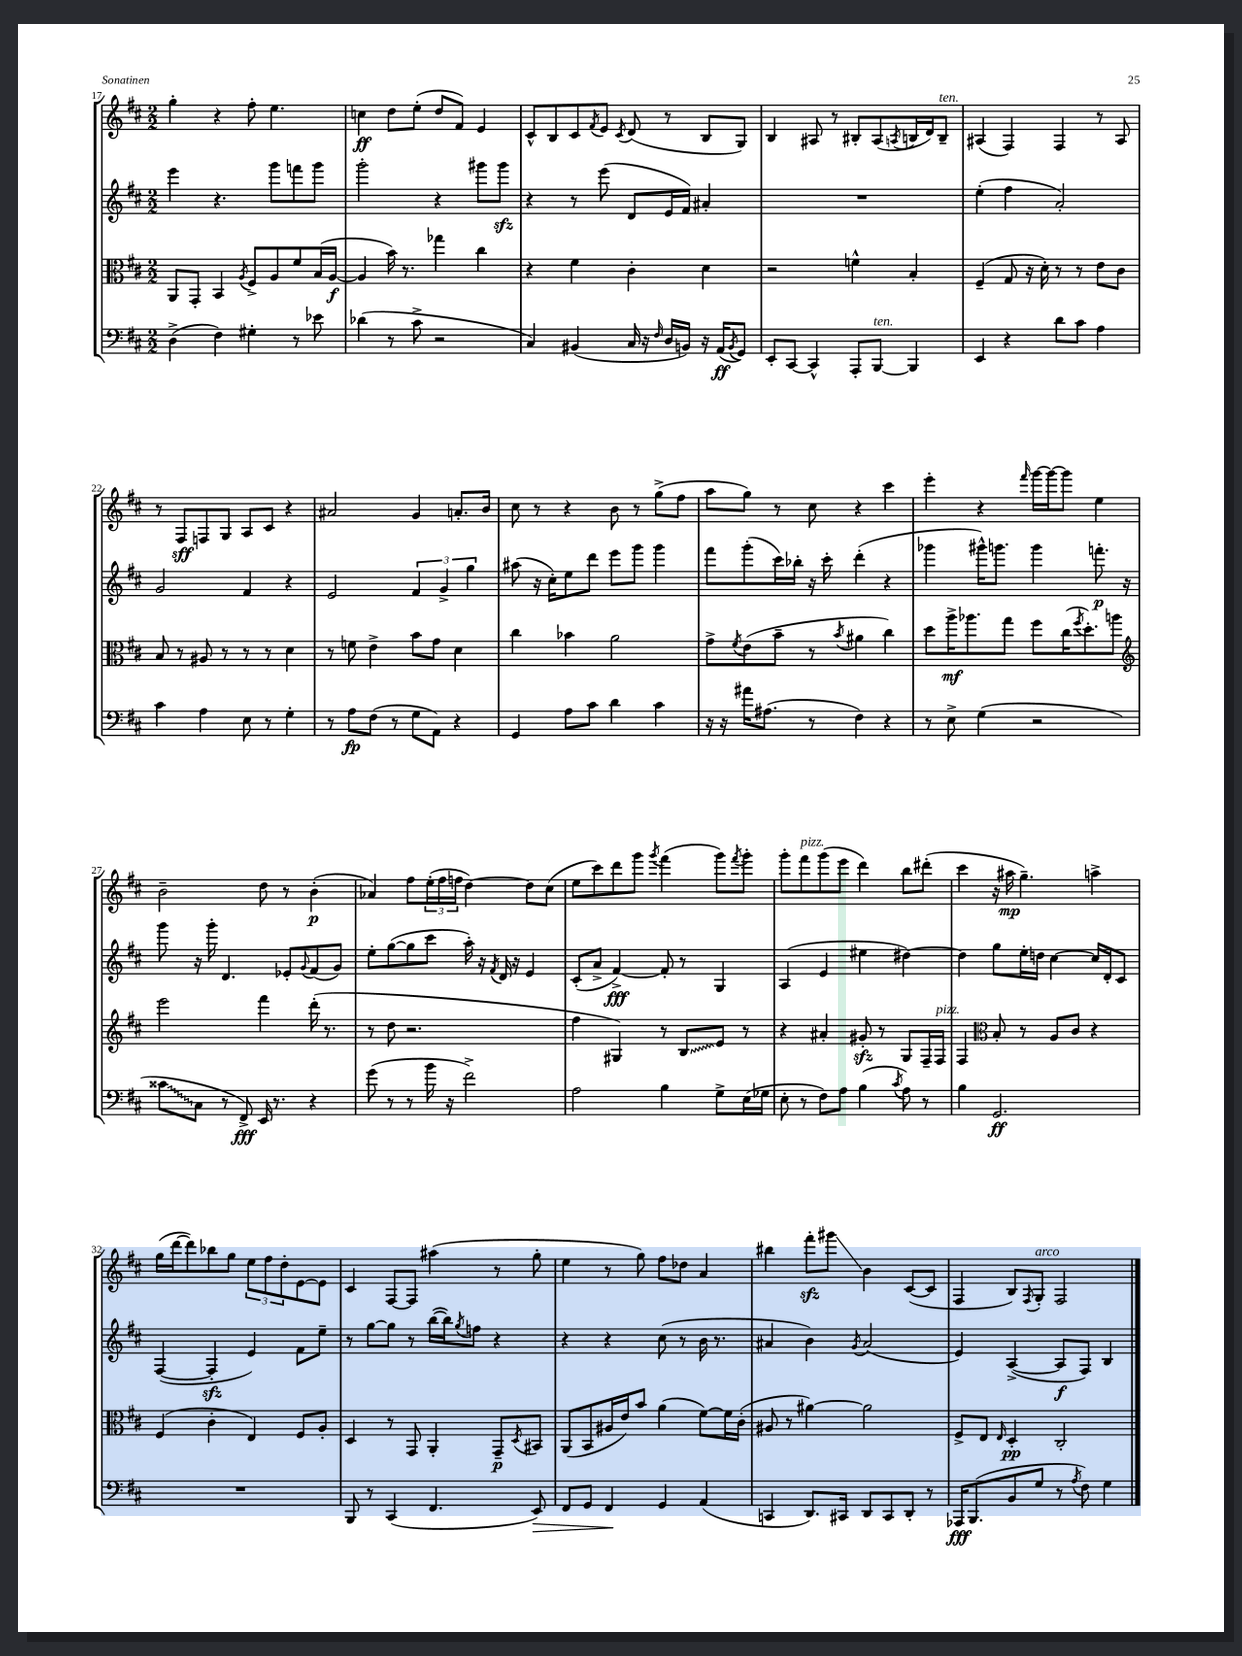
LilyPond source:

<<
\new StaffGroup <<
\new Staff = "s0" {
    \clef treble \key d \major \numericTimeSignature \time 2/2
    g''4-. r4 fis''8-. e''4. |
    c''4\ff d''8 e''8-.( d''8 fis'8) e'4 |
    cis'8-^ b8 cis'8 \acciaccatura { fis'8 } e'8 \acciaccatura { cis'8 } d'8( r8 b8 g8) |
    b4 ais8 r8 bis8-. ais8( \acciaccatura { a8 } b16 d'16) b8--^\markup { \italic "ten." } |
    ais4( fis4) fis4 r8 ais8 |
    r8 fis8\sff f8 g8 a8 cis'8 r4 |
    ais'2 g'4 a'8.-. b'16 |
    cis''8 r8 r4 b'8 r8 g''8->( fis''8 |
    a''8 g''8) r8 cis''8 r4 cis'''4 |
    e'''4-. r4 \grace { fis'''16 } g'''16~ g'''16~ g'''8 e''4 |
    b'2-- d''8 r8 b'4-.\p( |
    aes'4) fis''8 \tuplet 3/2 { e''16-.( fis''16 f''16 } d''4~) d''8 cis''8( |
    e''8 cis'''8) d'''8 g'''8 \acciaccatura { g'''8 } fis'''4( g'''8) \acciaccatura { fis'''8 } g'''8-. |
    g'''8-. fis'''8^\markup { \italic "pizz." } g'''8( e'''8 d'''4) b''8 dis'''8-.( |
    cis'''4 r16 ais''16\mp g''4.--) a''4-> |
    g''16( d'''16~ d'''8) bes''8 g''8 \tuplet 3/2 { e''8 fis''8 d''8-. } e'8~ e'8 |
    cis'4 fis8~ fis8 ais''4( r8 g''8-. |
    e''4 r8 g''8) fis''8 des''8 a'4 |
    bis''4 fis'''8-.\sfz gis'''8\glissando b'4 cis'8~( cis'8 |
    fis4 b8) \acciaccatura { fis8 } g8-.^\markup { \italic "arco" } fis2 \bar "|." |
}
\new Staff = "s1" {
    \clef treble \key d \major \numericTimeSignature \time 2/2
    e'''4 r4. g'''8 f'''8 g'''8 |
    g'''2-. r4 gis'''8 gis'''8\sfz |
    r4 r8 e'''8( d'8 e'16 fis'16) ais'4-. |
    R1 |
    e''4-.( fis''4 a'2-.) |
    g'2 fis'4 r4 |
    e'2 \tuplet 3/2 { fis'4 g'4-> g''4 } |
    ais''8( r16 cis''16-.) e''8 d'''8 e'''8 g'''8 g'''4 |
    fis'''8 g'''8-.( cis'''16) bes''16-. r16 cis'''16-. d'''4-.( r4 |
    ges'''4 gis'''16-^) g'''8. g'''4 f'''8.-.\p r16 |
    g'''8 r16 g'''16-. d'4. ees'8-. \appoggiatura { g'8 } fis'8( g'8) |
    e''8-. g''8~( g''8 cis'''8 a''16-.) r16 \acciaccatura { fis'8 } d'16 r16 e'4 |
    cis'8-.( a'8-> fis'4~->\fff) fis'8-. r8 g4 |
    a4( e'4 eis''4 dis''4~) |
    dis''4 g''8 e''16-. d''16 cis''4~ cis''16 d'16-. cis'8 |
    fis4~( fis4-.\sfz e'4) fis'8 e''8-- |
    r8 g''8~ g''8 r8 b''16~( b''16) \acciaccatura { g''8 } f''8 r4 |
    r4 r4 cis''8( r8 b'16 r8. |
    ais'4 b'4) \acciaccatura { g'8 } ais'2( |
    e'4) a4~->( a8\f fis8) b4 \bar "|." |
}
\new Staff = "s2" {
    \clef alto \key d \major \numericTimeSignature \time 2/2
    a,8 g,8-. b,4 \acciaccatura { a8 } fis8-> a8 fis'8 b16( a16~\f |
    a4 b'16) r8. ges''4 cis''4 |
    r4 fis'4 cis'4-. d'4 |
    r2 f'4-^ b4-. |
    fis4--( g8 r16 d'16-.) r8 r8 e'8 cis'8 |
    b8 r8 ais8 r8 r8 r8 d'4 |
    r8 f'8 e'4-> b'8 g'8 d'4 |
    cis''4 bes'4 a'2 |
    g'8-> \acciaccatura { fis'8 } e'8( b'8-- r8 \acciaccatura { b'8 } ais'4 cis''4) |
    d''8 a''16->\mf aes''8. g''8 fis''8 cis''16( \acciaccatura { fis''8 } d''8.-.) a''8 |
    \clef treble e'''2 fis'''4 d'''16-.( r8. |
    r8 d''8 r2. |
    fis''4 gis4) r8 \once \override Glissando.style = #'zigzag b8\glissando e'8 r8 |
    r4 ais'4-. gis'8-.\sfz r8 g8 fis16-- fis16^\markup { \italic "pizz." } |
    fis4 \clef alto b8-. r8 a8 cis'8 r4 |
    fis4( cis'4-. e4) fis8 a8-. |
    d4 r8 g,8 a,4-. g,8--\p \acciaccatura { d8 } bis,8 |
    a,8( b,8 ais16 e'16) b'8 a'4( fis'8~) fis'16 cis'16-.( |
    ais8 r8 ais'4~) ais'2 |
    fis8-> e8 \grace { e16 } d4-.\pp cis2-. \bar "|." |
}
\new Staff = "s3" {
    \clef bass \key d \major \numericTimeSignature \time 2/2
    d4->( fis4) gis4-. r8 ees'8 |
    des'4( r8 cis'8-> r2 |
    cis4) bis,4( cis16 r16 \grace { fis16 } d16 b,16) r16 a,16\ff( \acciaccatura { b,8 } g,8) |
    e,8-. cis,8~ cis,4-^ a,,8-. b,,8~^\markup { \italic "ten." } b,,4 |
    e,4 r4 d'8 cis'8 a4 |
    cis'4 a4 e8 r8 g4-. |
    r8 a8\fp fis8( r8 g8 a,8) r4 |
    g,4 a8 cis'8 d'4 cis'4 |
    r16 r16 ais'16 ais8.( r8 fis4) r4 |
    r8 e8-> g4( r2 |
    \once \override Glissando.style = #'zigzag cisis'8\glissando cis8 r8 fis,8->\fff) e,16 r8. r4 |
    g'8( r8 r8 b'16 r16 fis'2->) |
    a2 b4 g8-> e16( ges16 |
    e8-. r8 fis8) a8 b4( \acciaccatura { cis'8 } a8) r8 |
    b4 g,2.\ff |
    R1 |
    b,,8 r8 cis,4( fis,4. e,8\>) |
    fis,8 g,8 fis,4\! g,4 a,4( |
    c,4 d,8.) cis,16 d,8 cis,8 d,8-. r8 |
    aes,,16\fff b,,8.( b,8 g8 r8 \acciaccatura { a8 } fis8) g4 \bar "|." |
}
>>
>>
\layout { \context { \Score currentBarNumber = #17 } }
